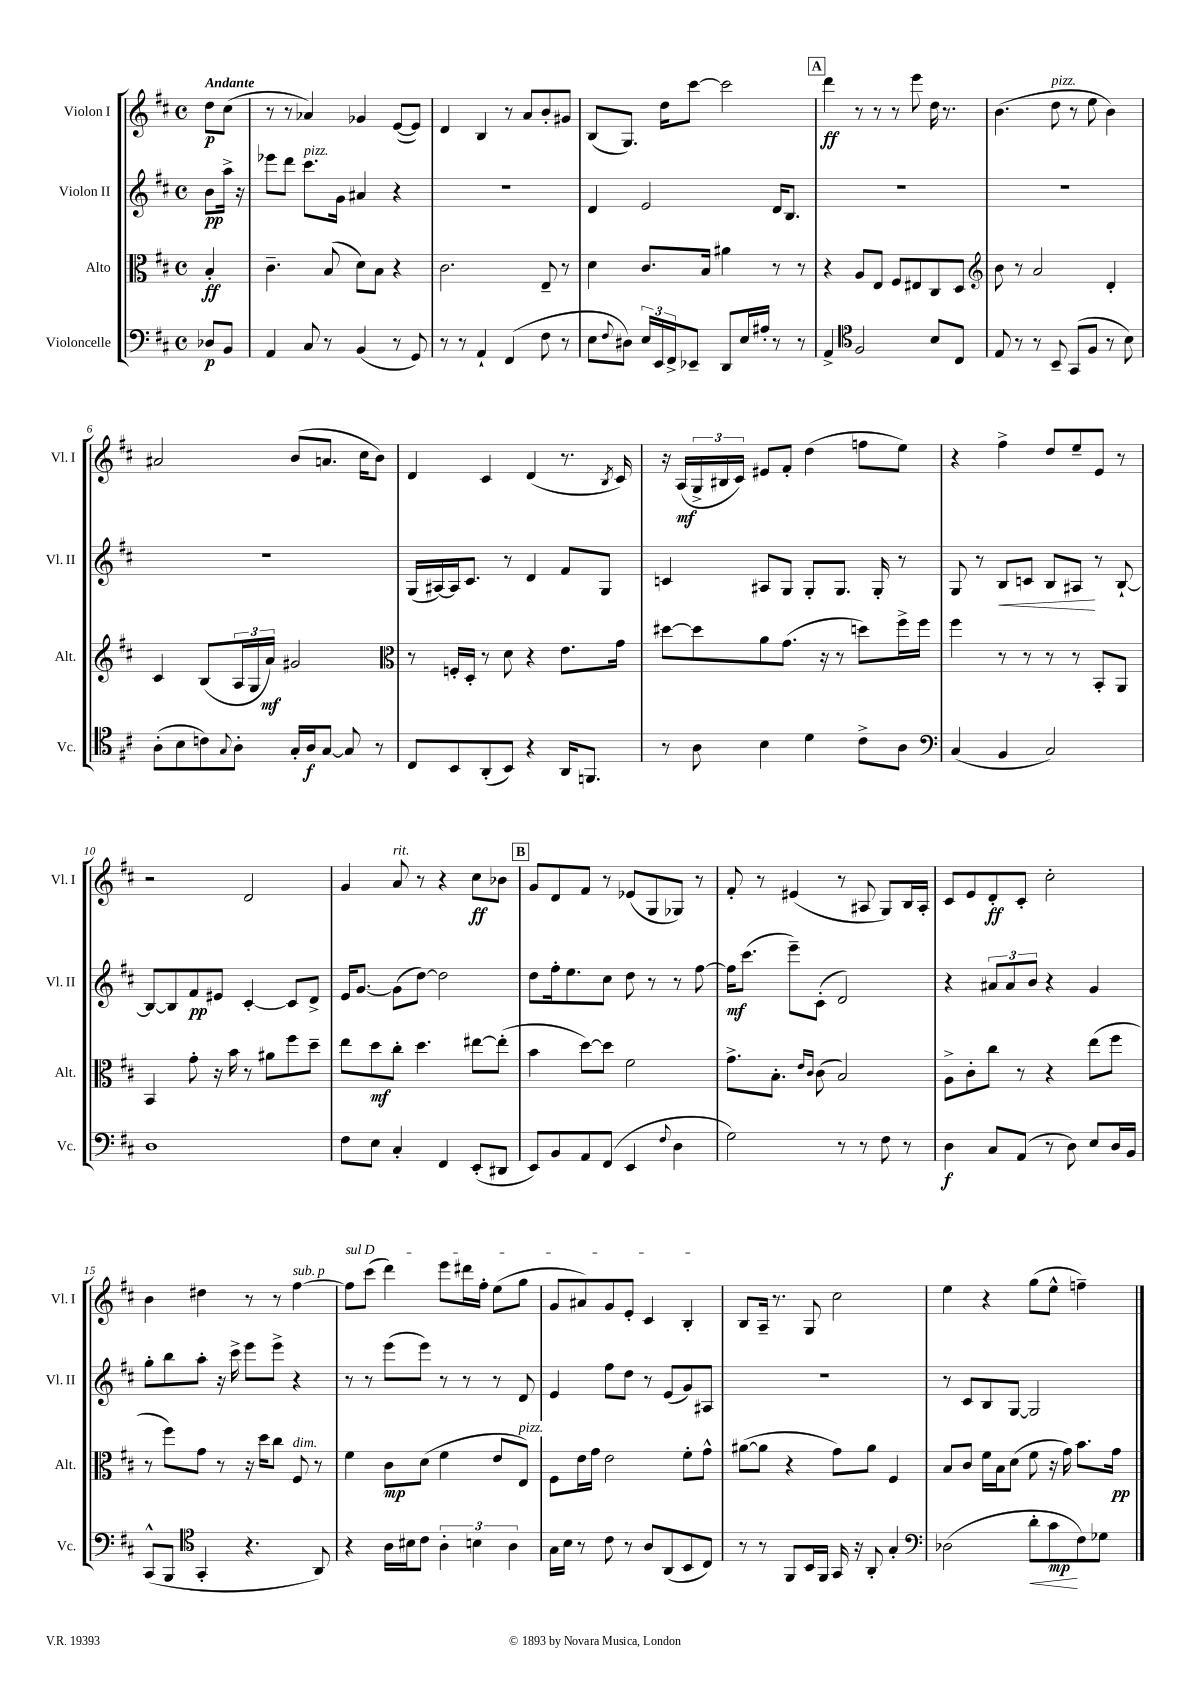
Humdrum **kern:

**kern	**kern	**kern	**kern
*staff4	*staff3	*staff2	*staff1
*clefF4	*clefC3	*clefG2	*clefG2
*k[f#c#]	*k[f#c#]	*k[f#c#]	*k[f#c#]
*M4/4	*M4/4	*M4/4	*M4/4
*met(c)	*met(c)	*met(c)	*met(c)
8D-	4B'	8b	8dd
8BB	.	16aa^	(8cc#
.	.	16r	.
=	=	=	=
4AA	4.c#~	8eee-	8r
.	.	8ddd	8r
8C#	.	8.ccc#	4a-)
8r	(8B	.	.
.	.	16g	.
(4BB	8d)	4a#	4g-
.	8B	.	.
8r	4r	4r	([8e
8GG)	.	.	8e])
=	=	=	=
8r	2.c#	1r	4d
8r	.	.	.
4AA`	.	.	4B
(4FF#	.	.	8r
.	.	.	8a
8F#	8E~	.	8b'
8r	8r	.	8g#
=	=	=	=
8E	4d	4d	(8B
8qqF#	.	.	.
8D#)	.	.	8.G)
24E	8.c#	2e	.
24EE	.	.	.
.	.	.	16dd
24FF#^	.	.	.
8EE-~	.	.	[8ccc#
.	16B	.	.
8DD	4a#	.	2ccc#]
16E	.	.	.
16A#'	.	.	.
8r	8r	16d	.
.	.	8.B	.
8r	8r	.	.
=	=	=	=
4AA^	4r	1r	4ddd
*clefC4	*	*	*
2F#	8A	.	8r
.	8E	.	8r
.	8F#	.	8r
.	8E#	.	8eee
8B	8C#	.	16dd
.	.	.	8.r
8C#	8D	.	.
=	=	=	=
*	*clefG2	*	*
8E	8b	1r	(4.b
8r	8r	.	.
8r	2a	.	.
8BB~	.	.	8dd
(8GG	.	.	8r
8F#	.	.	8ee
8r	4d'	.	4b)
8B)	.	.	.
=	=	=	=
(8A'	4c#	1r	2a#
8B	.	.	.
8c)	(8B	.	.
8qqG	.	.	.
8A'	24A	.	.
.	24G	.	.
.	24a)	.	.
16G'	2g#	.	(8b
16A	.	.	.
[8G	.	.	8.a
8G]	.	.	.
.	.	.	16cc#
8r	.	.	8b)
=	=	=	=
*	*clefC3	*	*
8C#	8r	(16G	4d
.	.	[16A#)	.
8BB	16F'	16A#]	.
.	16D'	8.c#	.
(8AA'	8r	.	4c#
8BB)	8d	8r	.
4r	4r	4d	(4d
16AA	8.e	8f#	8.r
8.FF	.	.	.
.	.	8G	.
.	.	.	8qB
.	16g	.	16c#)
=	=	=	=
8r	[8dd#	4c	16r
.	.	.	(16A
8A	8dd#]	.	24G^
.	.	.	24B#
.	.	.	24c#)
4B	8a	8A#	8e#
.	(8.g	8G	8f#'
4d	.	8G'	(4dd
.	16r	.	.
.	8r	8.G	.
8c#^	8dd)	.	8ff
.	.	16G'	.
8A	16ff#^	8r	8ee)
.	16ff#	.	.
=	=	=	=
*clefF4	*	*	*
(4C#	4ff#	8G	4r
.	.	8r	.
4BB	8r	8B	4ff#^
.	8r	8c	.
2C#)	8r	8B	8dd
.	8r	8A#	8ee~
.	8BB'	8r	8e
.	8AA	[8B`	8r
=	=	=	=
1D	4BB	8B_	2r
.	.	8B]	.
.	8g'	8f#	.
.	16r	8e#	.
.	16b	.	.
.	8r	[4c#'	2d
.	8a#	.	.
.	8ff#	8c#]	.
.	8dd~	8d^	.
=	=	=	=
8F#	8ee	16e	4g
.	.	[8.g	.
8E	8dd	.	.
4C#'	8cc#'	(8g]	8a
.	4.dd	[8dd)	8r
4FF#	.	2dd]	4r
(8EE'	[8ee#	.	8cc#
8DD#	(8ee#']	.	8b-
=	=	=	=
8EE)	4b	8dd	8g
8BB	.	16ff#'	8d
.	.	8.ee	.
8AA	[8dd)	.	8f#
(8FF#	8dd]	8cc#	8r
4EE	2f#	8dd	(8e-
.	.	8r	8G
8qqF#	.	.	.
4D	.	8r	8G-)
.	.	[8ff#	8r
=	=	=	=
2G)	8.g^	16ff#]	8f#'
.	.	(8.ccc#	.
.	.	.	8r
.	8.B'	.	.
.	.	8eee~)	(4e#
.	16qqe	.	.
.	16qqc#	.	.
.	(8c#	(8c#'	.
8r	2B)	2d)	8r
8r	.	.	8A#
8F#	.	.	8G)
8r	.	.	16B
.	.	.	16A#'
=	=	=	=
4D	8A^	4r	8c#
.	8c#'	.	8e
8C#	8cc#	12a#	8d'
.	.	12a#	.
(8AA	8r	.	8c#'
.	.	12b	.
8r	4r	4r	2cc#'
8D)	.	.	.
8E	(8ee	4g	.
16D	8ff#	.	.
16BB	.	.	.
=	=	=	=
(8CC#^^	8r	8gg'	4b
8BBB	8ff#)	8bb	.
*clefC4	*	*	*
4GG'	8g	8aa'	4dd#
.	8r	16r	.
.	.	16ccc#^	.
4.r	16r	8eee	8r
.	16dd	.	.
.	8cc#	8eee^	8r
.	8F#	4r	[4ff#
8AA)	8r	.	.
=	=	=	=
4r	4f#	8r	8ff#]
.	.	8r	(8ccc#
16A	8c#	(8eee	4ddd)
16B#	.	.	.
8c#	(8d	8eee)	.
6A'	4f#	8r	8eee
.	.	8r	16ddd#
6B	.	.	.
.	.	.	16ff#'
.	8e	8r	(8ee
6A	.	.	.
.	8E)	8d	8gg
=	=	=	=
16G	8F#	4e	8g
16B	.	.	.
8r	16e	.	8a#)
.	16g	.	.
8c#	2e	8ff#	8g
8r	.	8dd	8e'
8A	.	8r	4c#
(8AA	.	(8e	.
8BB	8f#'	8g)	4B'
8C#)	8g^^	8A#	.
=	=	=	=
8r	([8a#	1r	8B
8r	8a#]	.	16A~
.	.	.	8.r
8FF#	4r	.	.
16BB	.	.	8G
16FF#	.	.	.
16GG	8g)	.	2cc#
16r	.	.	.
8AA'	8a#	.	.
4G'	4F#	.	.
=	=	=	=
*clefF4	*	*	*
(2D-	8B	8r	4ee
.	8c#	8c#	.
.	16f#	8B	4r
.	16B	.	.
.	(8d	[8G	.
8d'	8f#	2G]	(8gg
8c#	16r	.	8ee^^
.	16g)	.	.
8F#)	8.b	.	4ff~)
8G-	.	.	.
.	16g	.	.
==	==	==	==
*-	*-	*-	*-
